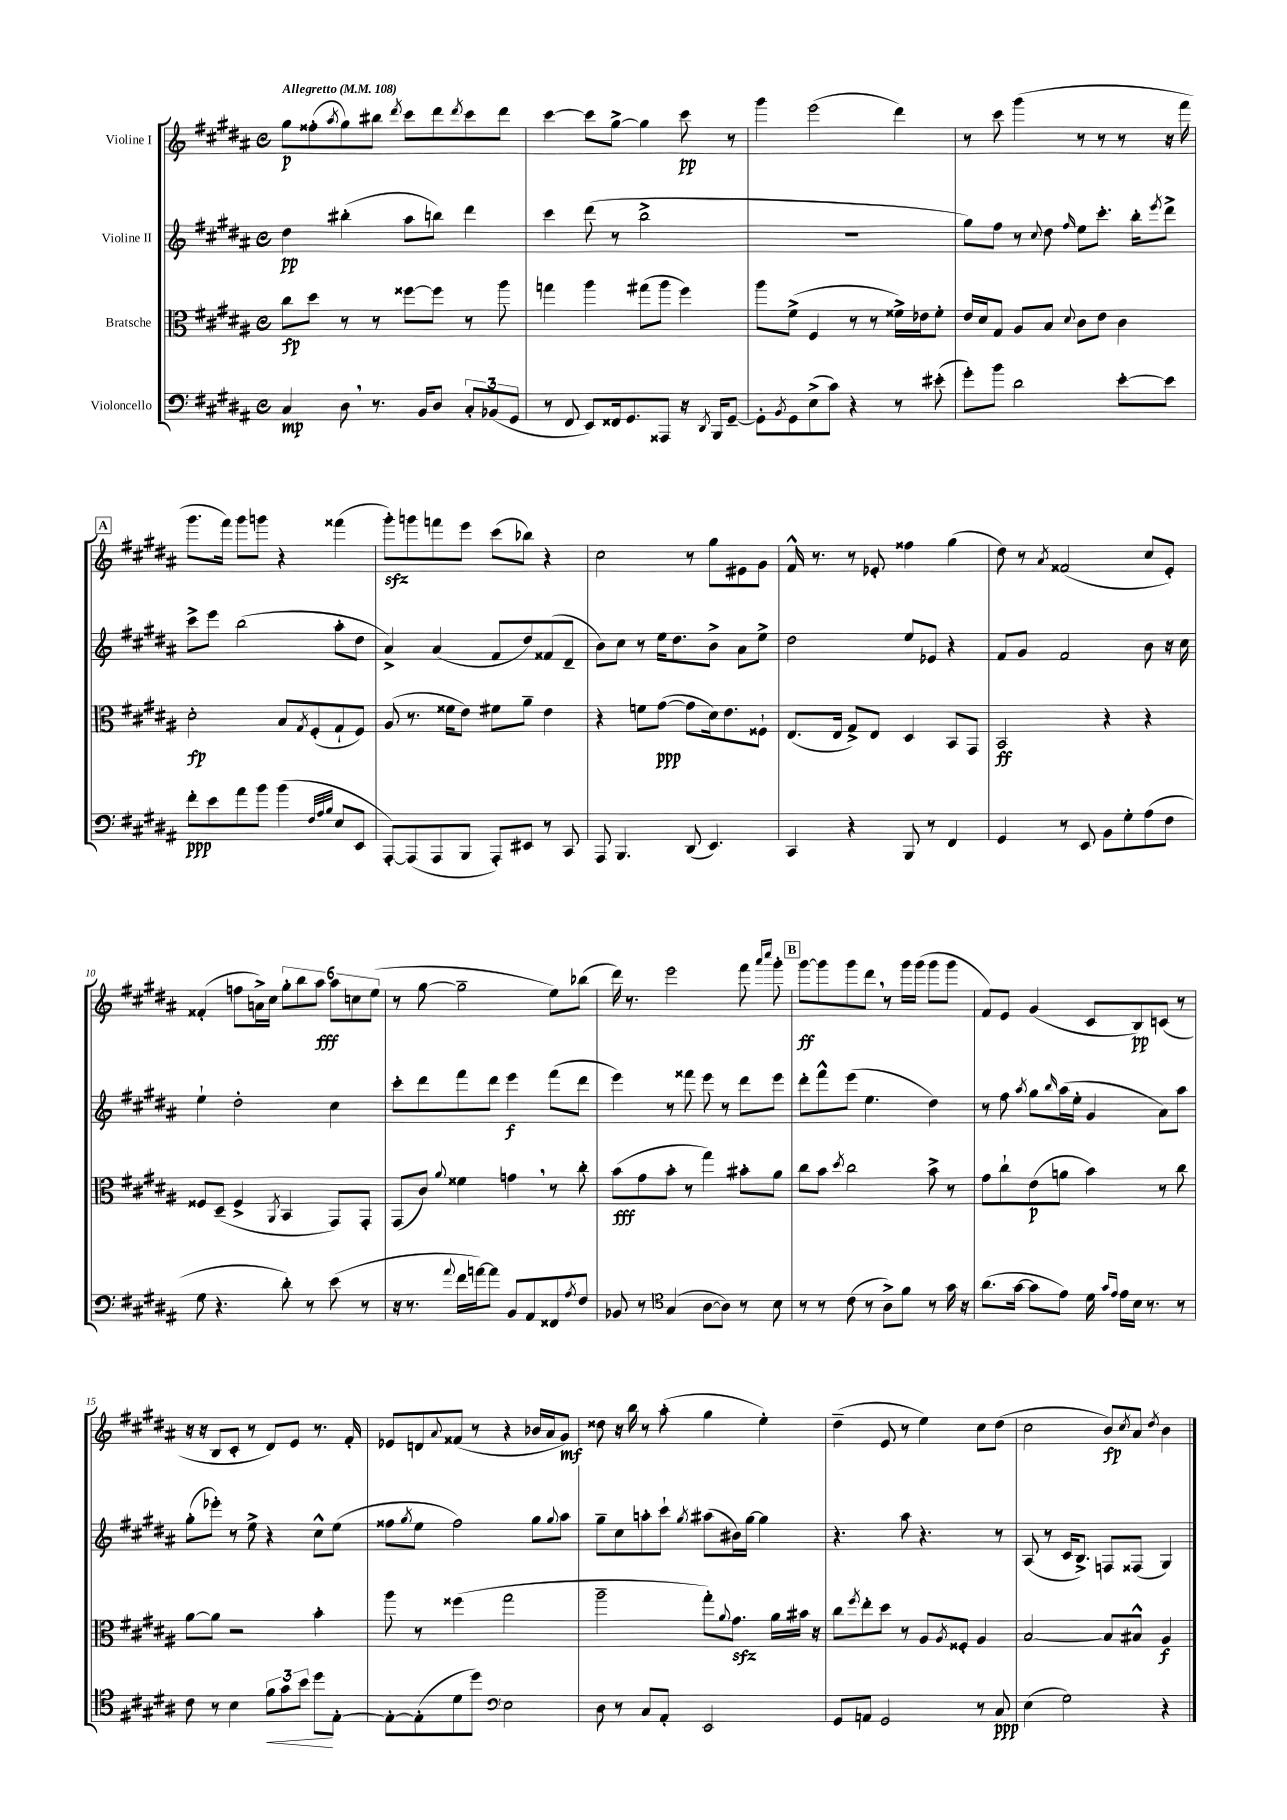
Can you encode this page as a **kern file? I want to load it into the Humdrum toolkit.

**kern	**dynam	**kern	**dynam	**kern	**dynam	**kern	**dynam
*part4	*part4	*part3	*part3	*part2	*part2	*part1	*part1
*staff4	*staff4	*staff3	*staff3	*staff2	*staff2	*staff1	*staff1
*I"Violoncello	*	*I"Bratsche	*	*I"Violine II	*	*I"Violine I	*
*clefF4	*	*clefC3	*	*clefG2	*	*clefG2	*
*k[f#c#g#d#a#]	*	*k[f#c#g#d#a#]	*	*k[f#c#g#d#a#]	*	*k[f#c#g#d#a#]	*
*M4/4	*	*M4/4	*	*M4/4	*	*M4/4	*
*met(c)	*	*met(c)	*	*met(c)	*	*met(c)	*
*MM108	*	*MM108	*	*MM108	*	*MM108	*
=1	=1	=1	=1	=1	=1	=1	=1
!	!	!	!	!	!	!LO:TX:a:B:t=Allegretto	!
4C#/	mp	8cc#\L	fp	4dd#\	pp	8gg#\L	p
.	.	8dd#\J	.	.	.	(8ff##X'\	.
.	.	.	.	.	.	8qaa#/	.
8D#,\	.	8r	.	(4bb#X'\	.	8gg#\)	.
8.r	.	8r	.	.	.	8bb#X\J	.
.	.	.	.	.	.	8qddd#/	.
.	.	[8ff##X\L	.	8aa#\L	.	8ccc#\L	.
16BB/KL	.	.	.	.	.	.	.
8D#/J	.	8ff##\J]	.	8bbn\J)	.	8ddd#\	.
.	.	.	.	.	.	8qddd#/	.
12C#'/L	.	8r	.	4ddd#\	.	8ccc#\	.
(12BB-X/	.	.	.	.	.	.	.
.	.	8aa#\	.	.	.	8ddd#\J	.
12GG#/J	.	.	.	.	.	.	.
=2	=2	=2	=2	=2	=2	=2	=2
8r	.	4ggn\	.	4ccc#\	.	[4ccc#\	.
8FF#/	.	.	.	.	.	.	.
8EE/L)	.	4aa#\	.	(8ddd#\	.	8ccc#\L]	.
16FF##X/k	.	.	.	8r	.	[8gg#^\J	.
8.GG#/	.	.	.	.	.	.	.
.	.	(8gg#X\L	.	2bb^\	.	4gg#\]	.
8AAA##X/J	.	8aa#\J	.	.	.	.	.
16r	.	4ff#\)	.	.	.	8ccc#\	pp
8qDD#/	.	.	.	.	.	.	.
16BBB/KL	.	.	.	.	.	.	.
[8GG#~/J	.	.	.	.	.	8r	.
=3	=3	=3	=3	=3	=3	=3	=3
8GG#'\L]	.	8aa#\L	.	1r	.	4ggg#\	.
8qBB/	.	.	.	.	.	.	.
8GG#\	.	(8f#^\J	.	.	.	.	.
(8E^\	.	4F#/	.	.	.	(2eee\	.
8c#\J)	.	.	.	.	.	.	.
4r	.	8r	.	.	.	.	.
.	.	8r	.	.	.	.	.
8r	.	16f##X^\LL)	.	.	.	4ddd#\)	.
.	.	16e-X\J	.	.	.	.	.
(8e#X'\	.	8f##'\J	.	.	.	.	.
=4	=4	=4	=4	=4	=4	=4	=4
8g#'\L)	.	16e/LL	.	8gg#\L)	.	8r	.
.	.	16d#/J	.	.	.	.	.
8b\J	.	8G#/J	.	8ff#\J	.	8ccc#\	.
2d#\	.	8A#/L	.	8r	.	(4ggg#\	.
.	.	.	.	8qqcc#/	.	.	.
.	.	8B/J	.	8dd#\	.	.	.
.	.	8qqd#/	.	16qqff#/	.	.	.
.	.	8c#\L	.	8ee\L	.	8r	.
.	.	8e\J	.	8.ccc#'\J	.	8r	.
[8e'\L	.	4c#\	.	.	.	8r	.
.	.	.	.	16bb'\KL	.	.	.
.	.	.	.	8qeee/	.	.	.
8e\J]	.	.	.	8ddd#^\J	.	16r	.
.	.	.	.	.	.	16fff#\	.
!!LO:LB:g=z
!!LO:REH:place=s1:t=A
=5	=5	=5	=5	=5	=5	=5	=5
8f#'\L	ppp	2d#'\	fp	8ccc#^\L	.	8.ggg#\L	.
8e\	.	.	.	8eee\J	.	.	.
.	.	.	.	.	.	16fff#\Jk)	.
8a#\	.	.	.	(2bb\	.	8ggg#\L	.
8b\J	.	.	.	.	.	8gggn\J	.
(4b\	.	8B/L	.	.	.	4r	.
.	.	8qG#/	.	.	.	.	.
.	.	(8F#'/	.	.	.	.	.
32qqF#/LLL	.	.	.	.	.	.	.
32qqA#/	.	.	.	.	.	.	.
32qqB/JJJ	.	.	.	.	.	.	.
8E/L	.	8G#`/	.	8aa#'\L	.	(4fff##X\	.
8EE/J	.	8F#/J)	.	8dd#\J	.	.	.
=6	=6	=6	=6	=6	=6	=6	=6
[8AAA#'/L)	.	(8A#/	.	4a#^/)	.	8ggg#zz'\L)	.
(8AAA#/]	.	8.r	.	.	.	8gggn\	.
8AAA#/	.	.	.	(4a#/	.	8fffn\	.
.	.	16f##X\KL	.	.	.	.	.
8BBB/J	.	8e\J)	.	.	.	8eee\J	.
8AAA#'/L)	.	8f#X\L	.	8f#/L	.	(8ccc#\L	.
8EE#X/J	.	8a#~\J	.	8dd#/)	.	8bb-X\J)	.
8r	.	4e\	.	(8f##X/	.	4r	.
8CC#/	.	.	.	8d#~/J	.	.	.
=7	=7	=7	=7	=7	=7	=7	=7
8AAA#/	.	4r	.	8b\L)	.	2cc#\	.
4.BBB/	.	.	.	8cc#\J	.	.	.
.	.	8fn\L	.	8r	.	.	.
.	.	([8g#\J	ppp	16ee\KL	.	.	.
.	.	.	.	8.dd#\	.	.	.
(8DD#/	.	8g#\L]	.	.	.	8r	.
4.EE/)	.	16d#\k)	.	8b^\J	.	8gg#\L	.
.	.	8.e\	.	.	.	.	.
.	.	.	.	8a#\L	.	8e#X\	.
.	.	8F##X`\J	.	8ee^\J	.	8g#\J	.
=8	=8	=8	=8	=8	=8	=8	=8
4CC#/	.	(8.E/L	.	2dd#\	.	16f#^^/	.
.	.	.	.	.	.	8.r	.
.	.	16E/Jk	.	.	.	.	.
4r	.	8G#^/L)	.	.	.	8r	.
.	.	8E/J	.	.	.	8e-X'/	.
8BBB/	.	4D#/	.	8ee/L	.	4ff##X\	.
8r	.	.	.	8e-X/J	.	.	.
4FF#/	.	8BB/L	.	4r	.	(4gg#\	.
.	.	8GG#/J	.	.	.	.	.
=9	=9	=9	=9	=9	=9	=9	=9
4GG#/	.	2BB/	ff	8f#/L	.	8dd#\)	.
.	.	.	.	8g#/J	.	8r	.
.	.	.	.	.	.	8qa#/	.
8r	.	.	.	2f#/	.	(2f##X/	.
8EE/	.	.	.	.	.	.	.
8BB\L	.	4r	.	.	.	.	.
8G#'\	.	.	.	.	.	.	.
(8A#\	.	4r	.	8b\	.	8cc#/L	.
8F#\J	.	.	.	16r	.	8e'/J)	.
.	.	.	.	16cc#\	.	.	.
!!LO:LB:g=z
=10	=10	=10	=10	=10	=10	=10	=10
8G#\	.	8F##X/L	.	4ee`\	.	(4f##X'/	.
4.r	.	(8D#~/J	.	.	.	.	.
.	.	4F##^/	.	2dd#'\	.	8ffn\L	.
.	.	.	.	.	.	16an^\L)	.
.	.	.	.	.	.	16cc#\JJ	.
.	.	8qAA#/	.	.	.	.	.
8d#'\)	.	4BB/	.	.	.	12gg#'\L	.
.	.	.	.	.	.	12bb\	.
8r	.	.	.	.	.	.	.
.	.	.	.	.	.	12aa#\J	fff
(8e\	.	8GG#/L)	.	4cc#\	.	12aa#\L	.
.	.	.	.	.	.	12ccn\	.
8r	.	8GG#'/J	.	.	.	.	.
.	.	.	.	.	.	(12ee\J	.
=11	=11	=11	=11	=11	=11	=11	=11
16r	.	(8GG#/L	.	8ccc#'\L	.	8r	.
8.r	.	.	.	.	.	.	.
.	.	8c#/J)	.	8ddd#\	.	[8gg#\	.
8qqa#/	.	8qqa#/	.	.	.	.	.
16f#\LL	.	4f##X\	.	8fff#\	.	2gg#~\]	.
[16an\J)	.	.	.	.	.	.	.
8a\J]	.	.	.	8ddd#\J	.	.	.
8BB/L	.	4gn,\	.	4eee\	f	.	.
8AA#/	.	.	.	.	.	.	.
8FF##X/	.	8r	.	(8fff#\L	.	8ee\L)	.
8qA#/	.	.	.	.	.	.	.
8F#/J	.	8cc#'\	.	8ddd#\J	.	(8bb-X\J	.
=12	=12	=12	=12	=12	=12	=12	=12
8BB-X/	.	(8b\L	fff	4eee\)	.	16ddd#\)	.
.	.	.	.	.	.	8.r	.
8r	.	8g#\	.	.	.	.	.
*clefC4	*	*	*	*	*	*	*
(4G#/	.	8b'\J	.	8r	.	2eee\	.
.	.	8r	.	8fff##X\	.	.	.
[8A#\L	.	4gg#\)	.	8eee\	.	.	.
8A#\J])	.	.	.	8r	.	.	.
8r	.	8b#X'\L	.	8ddd#\L	.	8fff#\	.
.	.	.	.	.	.	16qqaaa#/LL	.
.	.	.	.	.	.	16qqcccc#/JJ	.
8B\	.	8a#\J	.	8eee\J	.	8ggg#'\	.
!!LO:REH:place=s1:t=B
=13	=13	=13	=13	=13	=13	=13	=13
8r	.	8cc#\L	.	8ddd#'\L	.	[8ggg#\L	ff
8r	.	8b\J	.	8fff#^^\	.	8ggg#\]	.
.	.	8qdd#/	.	.	.	.	.
(8c#\	.	2cc#\	.	(8eee\J	.	8ggg#\	.
8r	.	.	.	4.ee\	.	8ddd#,\J	.
8A#^\L)	.	.	.	.	.	8r	.
8f#\J	.	.	.	.	.	16ggg#\LL	.
.	.	.	.	.	.	(16ggg#\JJ	.
8r	.	8b^\	.	4dd#\)	.	8ggg#\L	.
16g#\	.	8r	.	.	.	8ggg#\J	.
16r	.	.	.	.	.	.	.
=14	=14	=14	=14	=14	=14	=14	=14
(8.a#\L	.	8g#\L	.	8r	.	8f#/L)	.
.	.	8cc#`\	.	8ff#\	.	8e/J	.
[16g#\Jk	.	.	.	.	.	.	.
.	.	.	.	8qaa#/	.	.	.
8g#\L]	.	(8e\	p	8gg#\L	.	(4g#/	.
.	.	.	.	16qqbb/	.	.	.
8e\J)	.	8an\J	.	(16aa#\L	.	.	.
.	.	.	.	16ee'\JJ	.	.	.
16d#\	.	4b\)	.	4g#/	.	8c#/L	.
16qqg#/LL	.	.	.	.	.	.	.
16qqe/JJ	.	.	.	.	.	.	.
16e\LL	.	.	.	.	.	.	.
16B\JJ	.	.	.	.	.	8B/)	pp
8.r	.	.	.	.	.	.	.
.	.	8r	.	8a#\L)	.	(8cn/J	.
8r	.	8cc#\	.	8aa#\J	.	8r	.
!!LO:LB:g=z
=15	=15	=15	=15	=15	=15	=15	=15
8c#\	.	[8a#\L	.	(8gg#'\L	.	16r	.
.	.	.	.	.	.	16r	.
8r	.	8a#\J]	.	8eee-X'\J)	.	8B/L	.
4B\	.	2r	.	8r	.	8c#'/J	.
.	.	.	.	8ee^\	.	8r	.
!	!LO:HP:b	!	!	!	!	!	!
12f#\L	<	.	.	4r	.	8d#/L)	.
12g#\	.	.	.	.	.	.	.
.	.	.	.	.	.	8e/J	.
12b\J	.	.	.	.	.	.	.
8dd#\L	.	4b'\	.	8cc#^^\L	.	8.r	.
[8E'\J	[	.	.	(8ee\J	.	.	.
.	.	.	.	.	.	16f#'/	.
=16	=16	=16	=16	=16	=16	=16	=16
8E'\L_	.	8aa#\	.	8ff##X\L	.	8e-X/L	.
.	.	.	.	8qgg#/	.	.	.
(8E'\]	.	8r	.	8ee\J	.	8dn/	.
.	.	.	.	.	.	8qqa#/	.
8d#\	.	(4ff##X\	.	2ff##\)	.	(8f##X/J	.
8dd#\J)	.	.	.	.	.	8r	.
*clefF4	*	*	*	*	*	*	*
2E\	.	2gg#\	.	.	.	4r	.
.	.	.	.	8gg#\L	.	16b-X/LL	.
.	.	.	.	.	.	16a#/J	.
.	.	.	.	8qqgg#/	.	.	.
.	.	.	.	8aa#\J	.	8g#/J)	mf
=17	=17	=17	=17	=17	=17	=17	=17
8D#\	.	2aa#~\	.	8gg#~\L	.	8dd##X\	.
8r	.	.	.	8cc#\	.	16r	.
.	.	.	.	.	.	16bb\	.
8C#/L	.	.	.	8aan'\	.	8r	.
8AA#'/J	.	.	.	8ccc#`\J	.	(8aa#'\	.
.	.	.	.	8qgg#/	.	.	.
2EE/	.	8gg#'\L)	.	(8aa#X\L	.	4gg#\	.
.	.	8qqa#/	.	.	.	.	.
.	.	8.g#zz\J	.	16b#X\L)	.	.	.
.	.	.	.	[16gg#\JJ	.	.	.
.	.	.	.	4gg#\]	.	4ee'\)	.
.	.	16a#\LL	.	.	.	.	.
.	.	16b#X\JJ	.	.	.	.	.
.	.	16r	.	.	.	.	.
=18	=18	=18	=18	=18	=18	=18	=18
8GG#/L	.	8cc#\L	.	4.r	.	(4dd#~\	.
.	.	8qff#/	.	.	.	.	.
8AAn/J	.	8ee'\	.	.	.	.	.
2GG#/	.	8dd#\J	.	.	.	8e/	.
.	.	8r	.	8aa#\	.	8r	.
.	.	8A#/L	.	4.r	.	4ee\)	.
.	.	8qA#/	.	.	.	.	.
.	.	8F##X'/J	.	.	.	.	.
8r	.	4A#/	.	.	.	8cc#\L	.
8C#/	ppp	.	.	8r	.	(8dd#\J	.
=19	=19	=19	=19	=19	=19	=19	=19
(4E\	.	[2B/	.	(8A#/	.	2cc#\	.
.	.	.	.	8r	.	.	.
2G#\)	.	.	.	16c#/KL	.	.	.
.	.	.	.	8.B^/J)	.	.	.
.	.	8B/L]	.	8Fn/L	.	8b/L)	fp
.	.	.	.	.	.	8qcc#/	.
.	.	8B#X^^/J	.	(8F##X/J	.	8a#/J	.
.	.	.	.	.	.	8qdd#/	.
4r	.	4A#/	f	4G#/)	.	4b\	.
==	==	==	==	==	==	==	==
*-	*-	*-	*-	*-	*-	*-	*-
